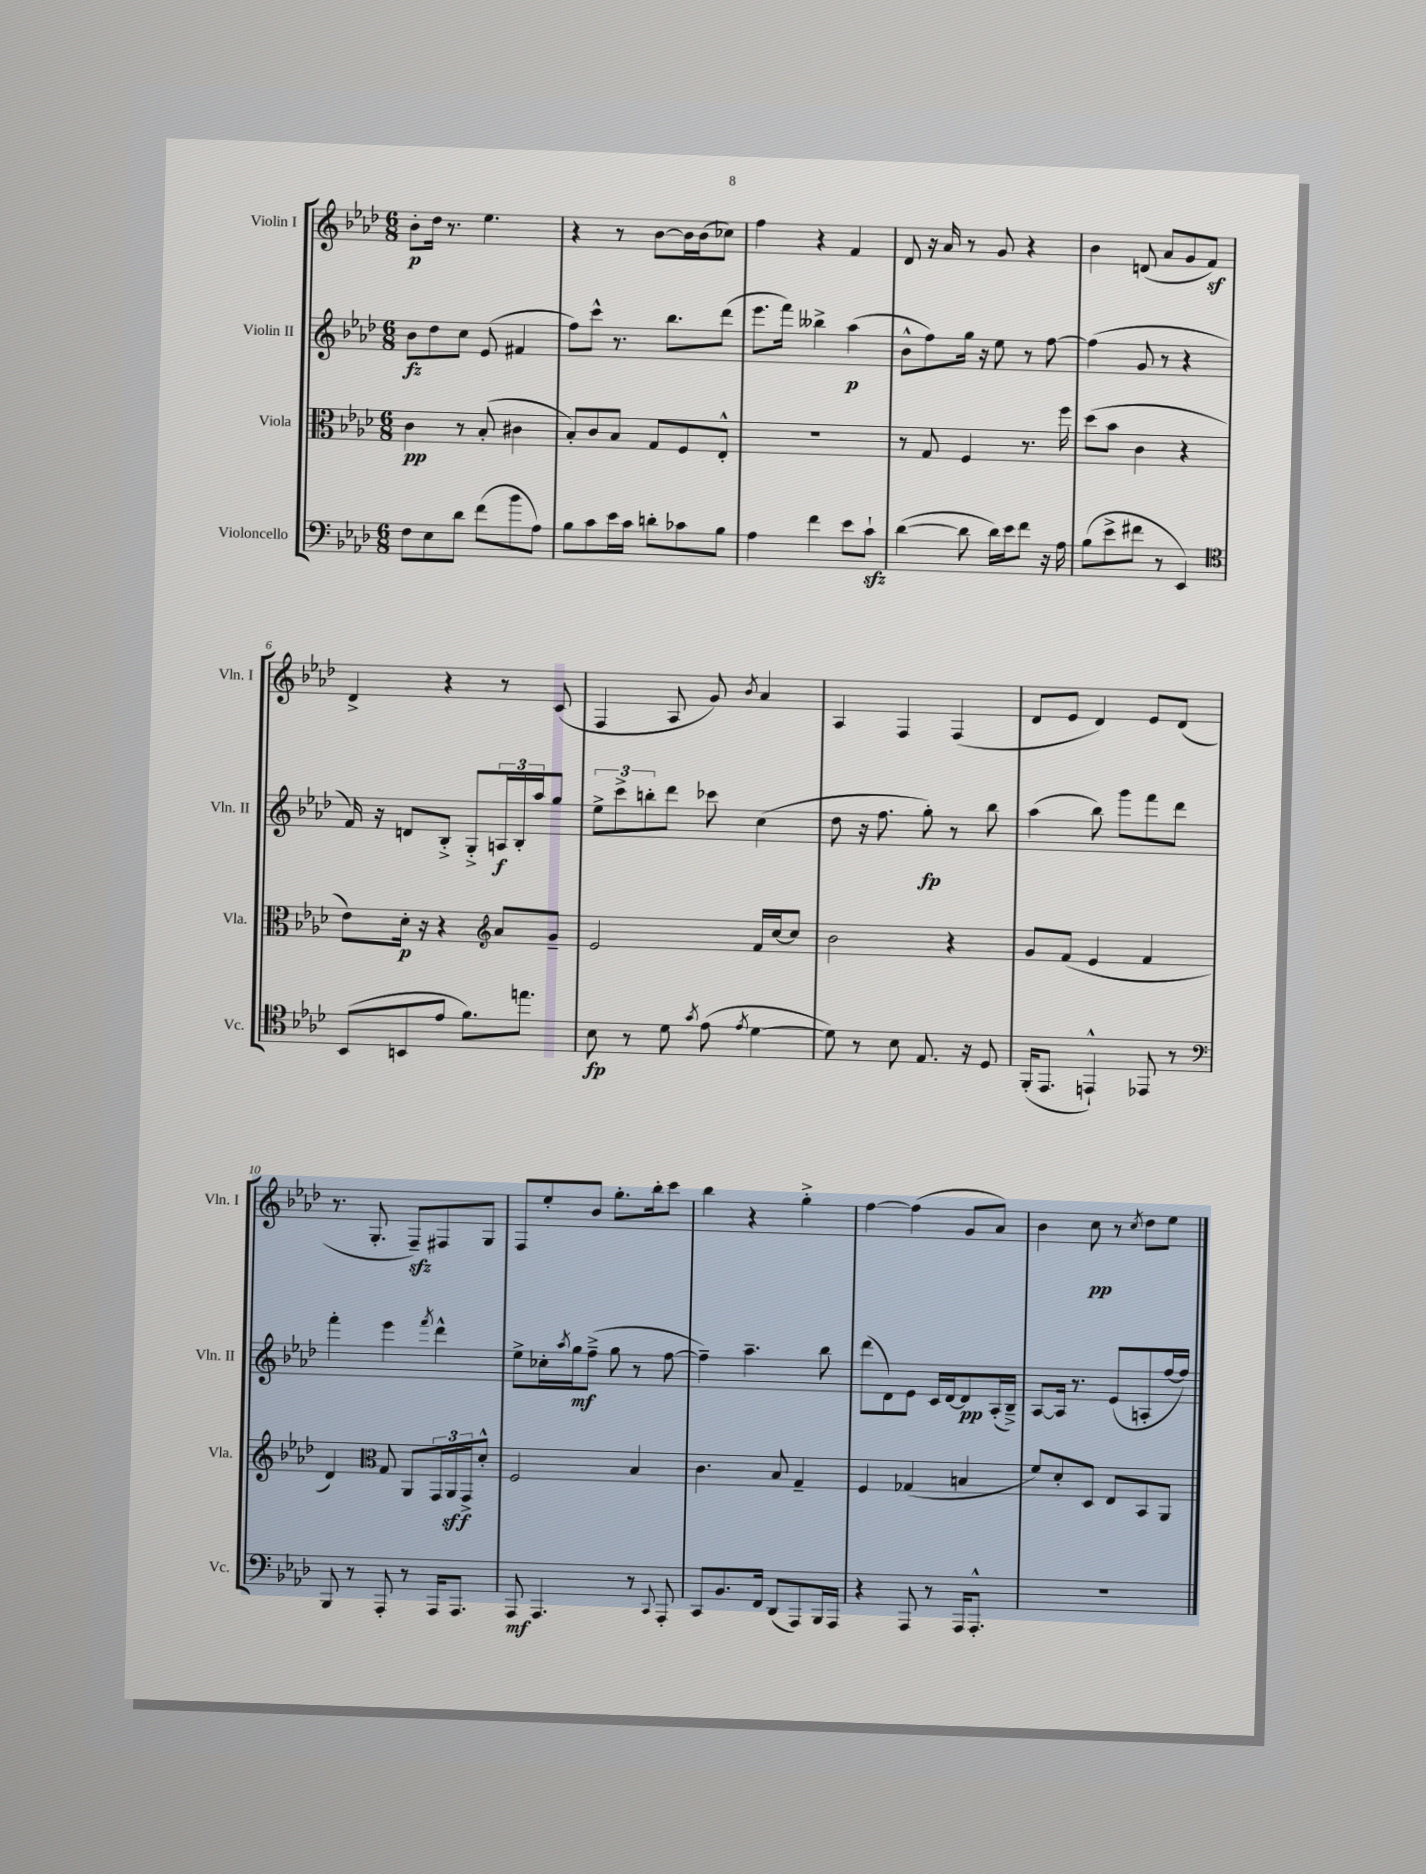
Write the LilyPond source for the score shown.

<<
\new StaffGroup <<
\new Staff = "s0" \with { instrumentName = "Violin I" shortInstrumentName = "Vln. I" } {
    \clef treble \key aes \major \numericTimeSignature \time 6/8
    bes'8-.\p des''16 r8. ees''4. |
    r4 r8 bes'8~ bes'16 bes'16( ces''8) |
    f''4 r4 f'4 |
    des'8 r16 aes'16 r8 g'8 r4 |
    bes'4 d'8( aes'8 g'8 f'8\sf) |
    des'4-> r4 r8 c'8( |
    f4 aes8 g'8) \acciaccatura { bes'8 } aes'4 |
    aes4 f4 f4( |
    des'8 ees'8 des'4) ees'8 des'8( |
    r8. g8.-. f8--\sfz) fis8 g8 |
    f8 ees''8-. bes'8 g''8.-. bes''16-. c'''8 |
    bes''4 r4 g''4-.-> |
    f''4~ f''4( g'8 aes'8) |
    bes'4 c''8\pp r8 \acciaccatura { c''8 } des''8 ees''8 \bar "|." |
}
\new Staff = "s1" \with { instrumentName = "Violin II" shortInstrumentName = "Vln. II" } {
    \clef treble \key aes \major \numericTimeSignature \time 6/8
    bes'8\fz des''8 c''8 ees'8( fis'4 |
    f''8) c'''8-^ r8. bes''8. des'''8( |
    ees'''8. f'''16) beses''4-> aes''4\p( |
    bes'8-^ f''8) g''16 r16 ees''8 r8 f''8~ |
    f''4( g'8 r8 r4 |
    f'16) r16 d'8 bes8-.-> g8-.-> \tuplet 3/2 { a16\f bes16-. aes''16 } g''8 |
    \tuplet 3/2 { ees''8-> c'''8-> b''8-. } des'''8 ces'''8 c''4( |
    des''8 r16 f''8. g''8-.\fp) r8 bes''8 |
    aes''4( bes''8) g'''8 f'''8 des'''8 |
    f'''4-. ees'''4 \acciaccatura { f'''8 } des'''4-^ |
    ees''8-> ces''16-. \acciaccatura { aes''8 } g''16\mf f''8--->( g''8 r8 f''8~ |
    f''4--) aes''4.-- bes''8 |
    des'''8( des'8) ees'8 c'16 des'16~ des'8\pp aes16-.( bes16--->) |
    aes8~ aes16 r8. ees'8( a8-. f''16~ f''16) \bar "|." |
}
\new Staff = "s2" \with { instrumentName = "Viola" shortInstrumentName = "Vla." } {
    \clef alto \key aes \major \numericTimeSignature \time 6/8
    c'4\pp r8 bes8-.( cis'4 |
    bes8-.) c'8 bes8 g8 f8 ees8-.-^ |
    R2. |
    r8 g8 f4 r8. f''16 |
    des''8( bes'8 c'4 r4 |
    ees'8) des'16-.\p r16 r4 \clef treble aes'8 g'8-- |
    ees'2 f'16 c''16~ c''8 |
    bes'2 r4 |
    g'8 f'8( ees'4 f'4 |
    des'4) \clef alto g8 aes,8 \tuplet 3/2 { g,16 aes,16\sff g,16-> } des'8-.-^ |
    f2 bes4 |
    c'4. bes8 g4-- |
    f4 ges4( b4 |
    f'8) des'8-. des8 ees8 bes,8 aes,8 \bar "|." |
}
\new Staff = "s3" \with { instrumentName = "Violoncello" shortInstrumentName = "Vc." } {
    \clef bass \key aes \major \numericTimeSignature \time 6/8
    f8 ees8 des'8 f'8( bes'8 aes8) |
    bes8 c'8 ees'16 c'16 d'8-. ces'8 bes8 |
    aes4 f'4 ees'8 c'8-!\sfz |
    des'4~( des'8 des'16) ees'16 f'8 r16 aes16 |
    bes8( ees'8-> fis'8 r8 ees,4) |
    \clef tenor bes,8( b,8 ees'8 f'8.) e''8. |
    bes8\fp r8 des'8 \acciaccatura { g'8 } ees'8( \acciaccatura { ees'8 } des'4~ |
    des'8) r8 bes8 ees8. r16 des8 |
    f,16-.( ees,8. e,4-!-^) ees,8 r8 |
    \clef bass bes,,8 r8 aes,,8-. r8 aes,,16 aes,,8. |
    aes,,8\mf aes,,4. r8 \appoggiatura { c,8 } aes,,8-. |
    c,8 bes,8. f,16 des,8( aes,,8) bes,,16 aes,,16 |
    r4 aes,,8 r8 aes,,16 aes,,8.-.-^ |
    r2. \bar "|." |
}
>>
>>
